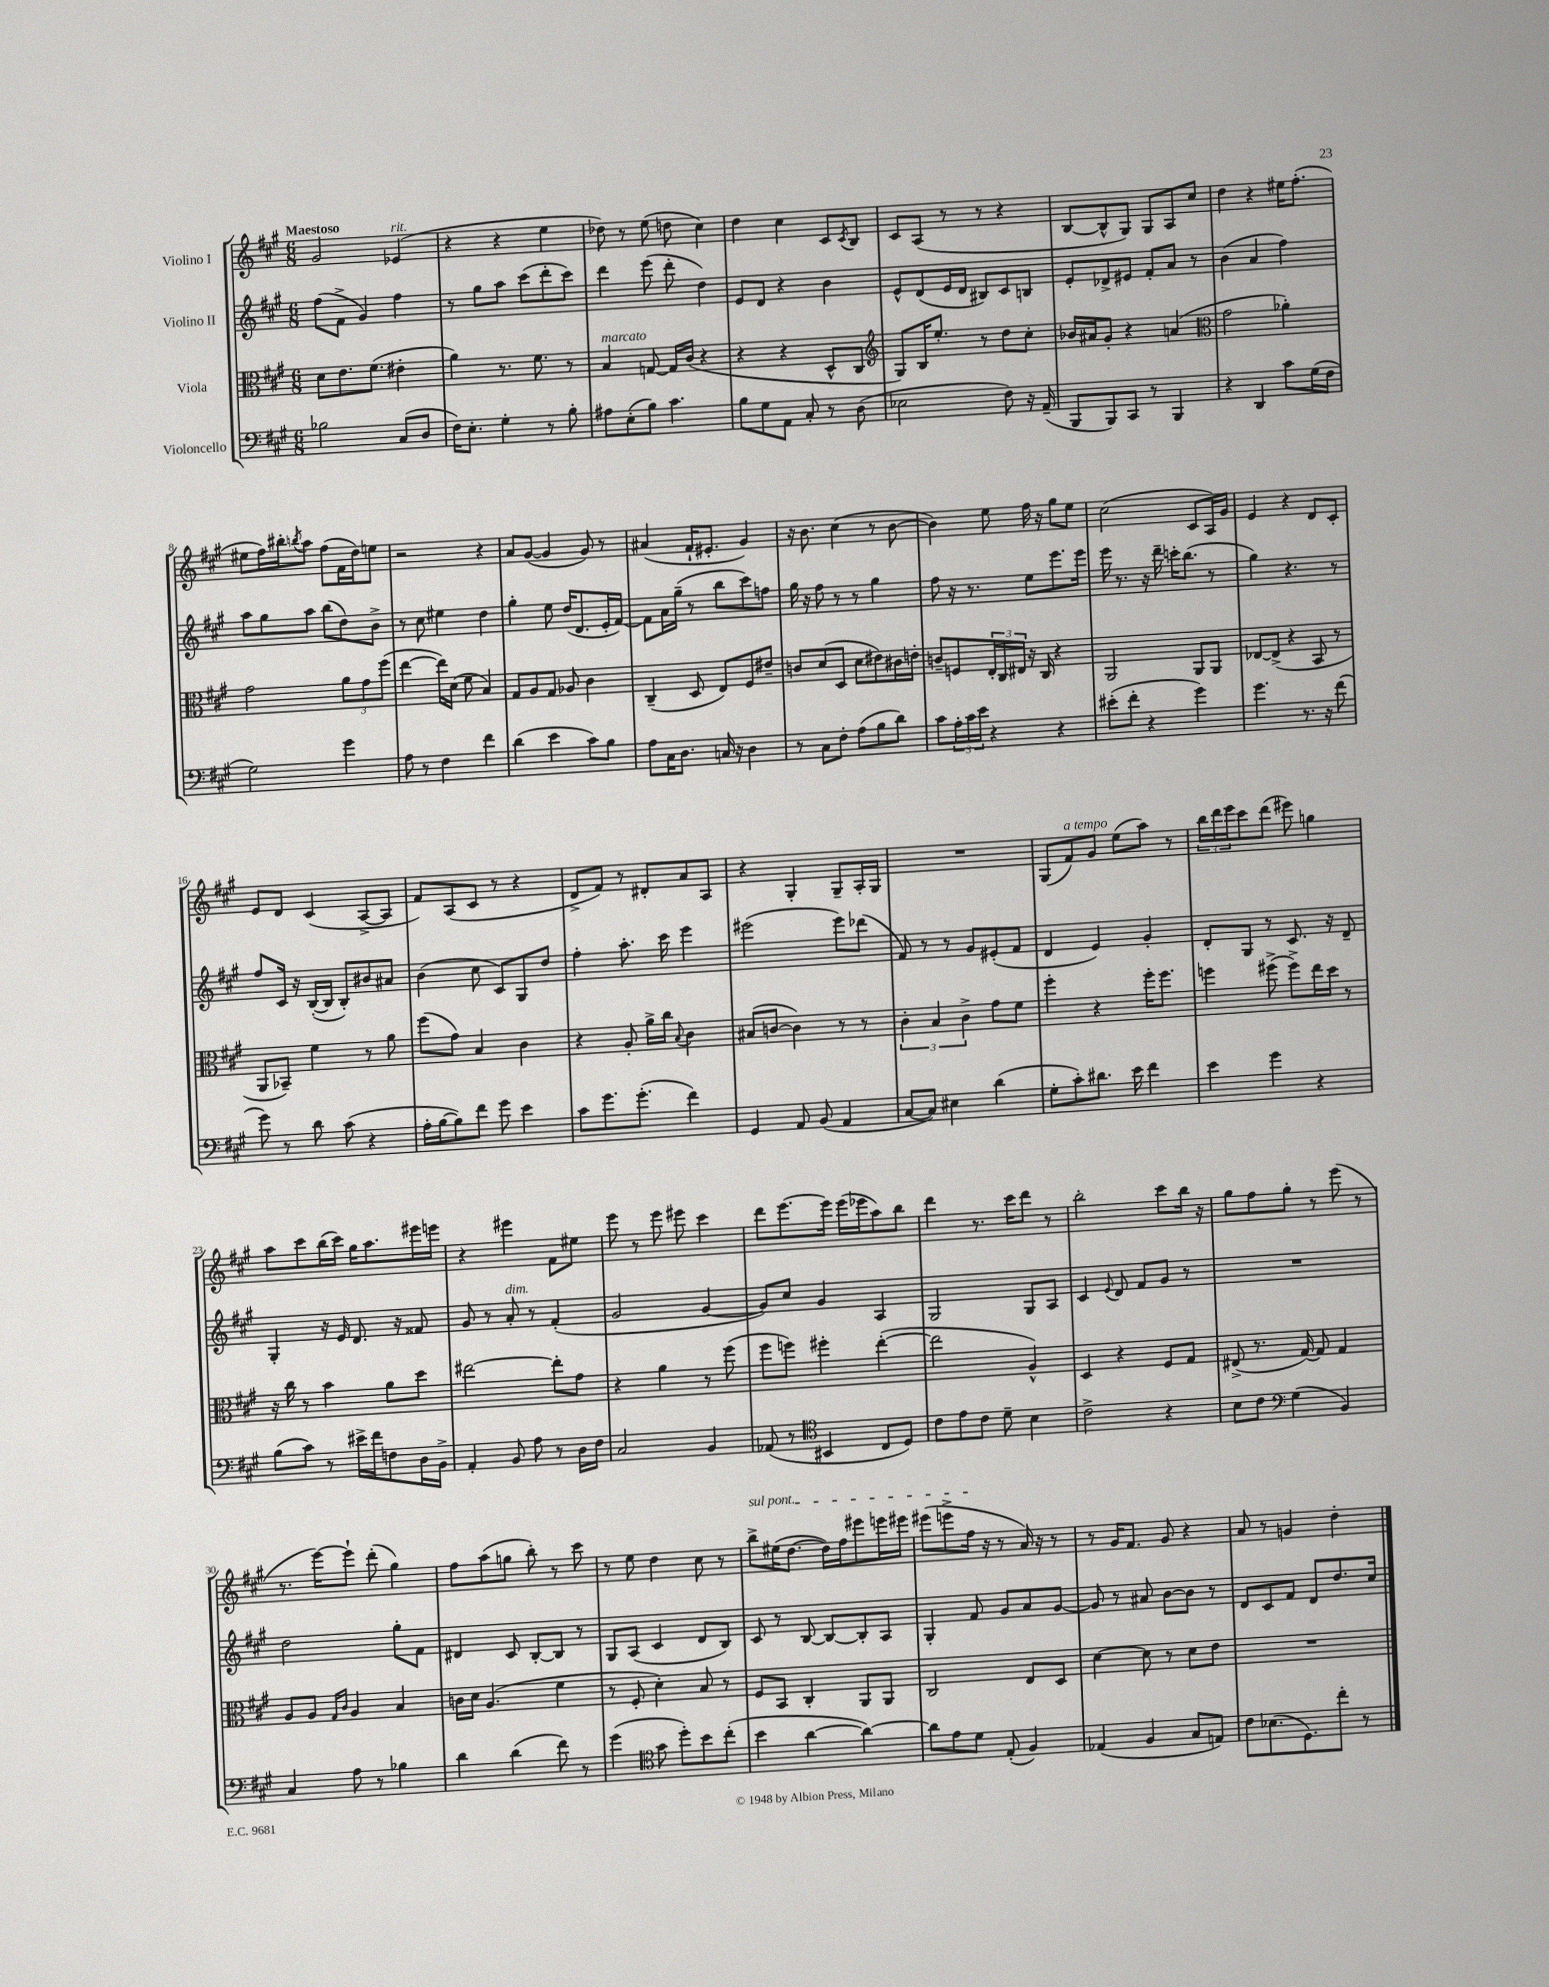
<<
\new StaffGroup <<
\new Staff = "s0" \with { instrumentName = "Violino I" } {
    \clef treble \key a \major \numericTimeSignature \time 6/8 \tempo "Maestoso"
    gis'2 ees'4^\markup { \italic "rit." }( |
    r4 r4 e''4 |
    des''8) r8 e''8( d''8 cis''4) |
    d''4 cis''4 cis'8 \acciaccatura { cis'8 } b8 |
    cis'8 a8( r8 r8 r4 |
    b8~ b8-^ gis8) gis8 a8 cis''8 |
    d''4 r4 eis''16 fis''8.-.( |
    eis''8 fis''16) bis''16-. \acciaccatura { b''8 } a''8 fis''8( fis'16 d''16) e''8 |
    r2 r4 |
    a'8 gis'8~( gis'4 gis'8) r8 |
    ais'4( fis'16-! eis'8.-. gis'4) |
    r16 b'8. cis''4( r8 b'8~ |
    b'4) e''8 fis''16 r16 gis''8 e''8 |
    cis''2( cis'8 a16) gis'16 |
    e'4 r4 d'8 cis'8-. |
    e'8 d'8 cis'4( a8~-> a8 |
    fis'8) a8( cis'8 r8 r4 |
    d'8-> fis'8) r8 dis'8-. a'8 a8 |
    r4 gis4-. gis8-- a16-. gis16 |
    R2. |
    gis8( fis'8^\markup { \italic "a tempo" }) gis'8 e''8( a''8) r8 |
    \tuplet 3/2 { b''16 d'''16 e'''16 } cis'''8 d'''8( eis'''8) g''4 |
    a''8 cis'''8 b''16( cis'''16) gis''16 a''8. eis'''16 e'''16 |
    r4 eis'''4 fis'8 eis''8 |
    e'''8 r8 e'''8 eis'''8 cis'''4 |
    d'''8 e'''8.~ e'''16 e'''16( ees'''16 a''8) b''8 |
    d'''4 r8. cis'''16 d'''8 r8 |
    b''2-. cis'''8 b''16 r16 |
    gis''8 fis''8 gis''8-. r8 e'''8( r8 |
    r8. e'''16~) e'''8-! d'''8-.( gis''4) |
    fis''8 a''8( g''8 b''8-.) r8 cis'''8 |
    r8 e''8 d''4 cis''8 r8 |
    \once \override TextSpanner.bound-details.left.text = \markup { \italic "sul pont." } b''8->\startTextSpan eis''16( d''8.~ d''16) fis''16 eis'''8 e'''16 eis'''16 |
    eis'''8( e'''8-> fis''16\stopTextSpan r16 r8 a'16) r16 r8 |
    r8 gis'16 fis'8. gis'8 r4 |
    a'8 r8 g'4 d''4-. \bar "|." |
}
\new Staff = "s1" \with { instrumentName = "Violino II" } {
    \clef treble \key a \major \numericTimeSignature \time 6/8
    fis''8( fis'8-> gis'4) fis''4 |
    r8 gis''8 a''8 cis'''8( d'''8-. cis'''8) |
    d'''4 e'''8( d'''8-. d''4) |
    e'8 d'8 r4 b'4 |
    e'8-^ d'8( e'16 d'16 bis8) cis'8 b8 |
    e'8-. des'8-> eis'8 fis'8-. a'8 r8 |
    b'4( a'4 fis''4) |
    a''8 gis''8 a''8 b''8( d''8) b'8-> |
    r8 cis''8 eis''4 d''4 |
    gis''4-. e''8 d''16( d'8. e'16-. fis'16~) |
    fis'8 a'16 gis''16--( r8 b''8 cis'''8) f''8 |
    gis''16 r16 fis''8 r8 r8 gis''4 |
    fis''8 r16 r8. e''8 e'''8. e'''16 |
    e'''16 r8. r16 d'''16-- c'''16-. b''8.( r8 |
    gis''4) r4. r8 |
    fis''8 cis'16 r16 b16~-.( b16 b8-.) bis'8 ais'8 |
    b'4( cis''8 cis'8) gis8 d''8 |
    fis''4-. a''8.-. cis'''16 e'''4 |
    eis'''2( eis'''8) des'''8( |
    fis'8) r8 r8 gis'8 eis'8-.( fis'8 |
    d'4 e'4) gis'4-. |
    d'8-. gis8 r8 cis'8. r16 d'8-- |
    gis4-. r16 e'16 d'8. r16 fisis'8 |
    gis'8 r8 a'8-.^\markup { \italic "dim." } r8 fis'4-.( |
    gis'2 gis'4~ |
    gis'8) cis''8 gis'4 a4 |
    gis2 gis8 a8 |
    cis'4 \appoggiatura { e'8 } d'8 fis'8 gis'8 r8 |
    R2. |
    d''2 gis''8-. fis'8 |
    dis'4 cis'8 b8~-. b8 r8 |
    gis8 a8( cis'4 d'8 b8) |
    cis'8 r8 b8~ b8~ b8-. a8 |
    gis4-. fis'8 gis'8 a'8 gis'8~ |
    gis'8 r8 ais'8 b'8~ b'8 r8 |
    d'8 cis'8 fis'8 d'8 d''8. cis''16 \bar "|." |
}
\new Staff = "s2" \with { instrumentName = "Viola" } {
    \clef alto \key a \major \numericTimeSignature \time 6/8
    d'8 e'8. fis'8.( eis'4-. |
    a'4) r8. fis'8. r8 |
    b4^\markup { \italic "marcato" } g8~ g16 cis'16( r4 |
    r4 r4 d8-^ cis8 |
    \clef treble gis8) b16 e''8.-. r8 d''8 cis''8-. |
    bes'16 ais'16 gis'8-. r4 a'4( |
    \clef alto gis'2 aes'4-.) |
    gis'2 \tuplet 3/2 { a'8 gis'8 fis''8( } |
    e''4~ e''16) d'16( fis'8 b4) |
    gis8 a8 gis8 aes8 cis'4 |
    cis4--( d8 e8) fis8 eis'8-- |
    c'8 d'8( d8 d'8 eis'8) cis'16 e'16-. |
    c'8-- f8 \tuplet 3/2 { e16-. cis16 eis16 } r16 cis16 r4 |
    a,2 a,8 a,8 |
    ees8~ ees8->( r4 b,8 r8 |
    a,8 bes,8--) fis'4 r8 a'8 |
    fis''8( gis'8) b4 cis'4 |
    r4 a8-. a'16-> cis''16 \appoggiatura { b8 } cis'4 |
    bis8( c'8~ c'4) r8 r8 |
    \tuplet 3/2 { cis'4-. b4 cis'4-> } gis'8 fis'8 |
    fis''4-. r4 fis''16-. fis''8. |
    f''4 fis''8->( fis''8->) e''16 d''16 r8 |
    r16 cis''16 r8 b'4 a'8 d''8 |
    eis''2~ eis''8-. gis'8 |
    r4 a'4 r8 fis''8( |
    fis''8 f''8) fis''4-. e''4~-.( |
    e''2 a4-^) |
    d4 r4 fis8 gis8 |
    eis8->( r8. gis16~) gis8 gis4 |
    a8 a8 \grace { gis16 cis'16 } a4 b4 |
    c'16 d'16 a4.( fis'4 |
    r8 fis8-. d'4-.) b8 r8 |
    fis8 b,8 cis4-. a,8 a,8 |
    cis2 e8 d8 |
    d'4~ d'8 r8 d'8 e'8 |
    R2. \bar "|." |
}
\new Staff = "s3" \with { instrumentName = "Violoncello" } {
    \clef bass \key a \major \numericTimeSignature \time 6/8
    bes2 cis8( d8 |
    fis16) e8.-. gis4-. r8 b8-. |
    ais8 e8-.( b8) cis'4. |
    b8 gis8 a,8 cis8-. r8 d8( |
    ees2 fis8) r16 a,16--( |
    b,,8 b,,8) cis,8 r8 b,,4 |
    r4 d,4 cis'8 gis16( fis16 |
    gis2) gis'4 |
    a8 r8 fis4 fis'4 |
    d'4( e'4 cis'8) b8 |
    a8 cis16 d8. c16 r16 d4 |
    r8 cis8 fis8-. a8( b8 d'8) |
    cis'8 \tuplet 3/2 { a16-. cis'16 e'16 } r4 r4 |
    eis'8-.( fis'8-. r4 gis'4) |
    gis'4. r8. r16 fis'8( |
    gis'8) r8 d'8 cis'8( r4 |
    a16-. b16~ b8) fis'8 gis'8 e'4 |
    cis'8 gis'8. gis'8.-.( fis'4) |
    gis,4 a,8 b,8( a,4 |
    cis8~ cis8) eis4 d'4( |
    gis8-. cis'8-.) dis'8. e'16 fis'4 |
    e'4 gis'4 r4 |
    b8( cis'8) r8 eis'16-> fis'16 f8 d16 b,16-> |
    a,4-. b,8 a8 r8 d16 fis16 |
    cis2 b,4 |
    aes,8( r8 \clef tenor bis,4 cis8 d8) |
    cis'8 e'8 cis'8 d'8-- b4 |
    cis'2-> r4 |
    b8 cis'8 \clef bass gis4( b,4) |
    cis4 a8 r8 bes4 |
    d'4 d'4( fis'8) r8 |
    gis'4( \clef tenor gis'8 d''8-.) b'8 cis''8-.( |
    b'4 a'4~ a'4~) |
    a'8 e'8 d'8 e8-.( fis4) |
    ees4( fis4 gis8 e8) |
    cis'8 bes8.( d8.) cis''8-. r8 \bar "|." |
}
>>
>>
